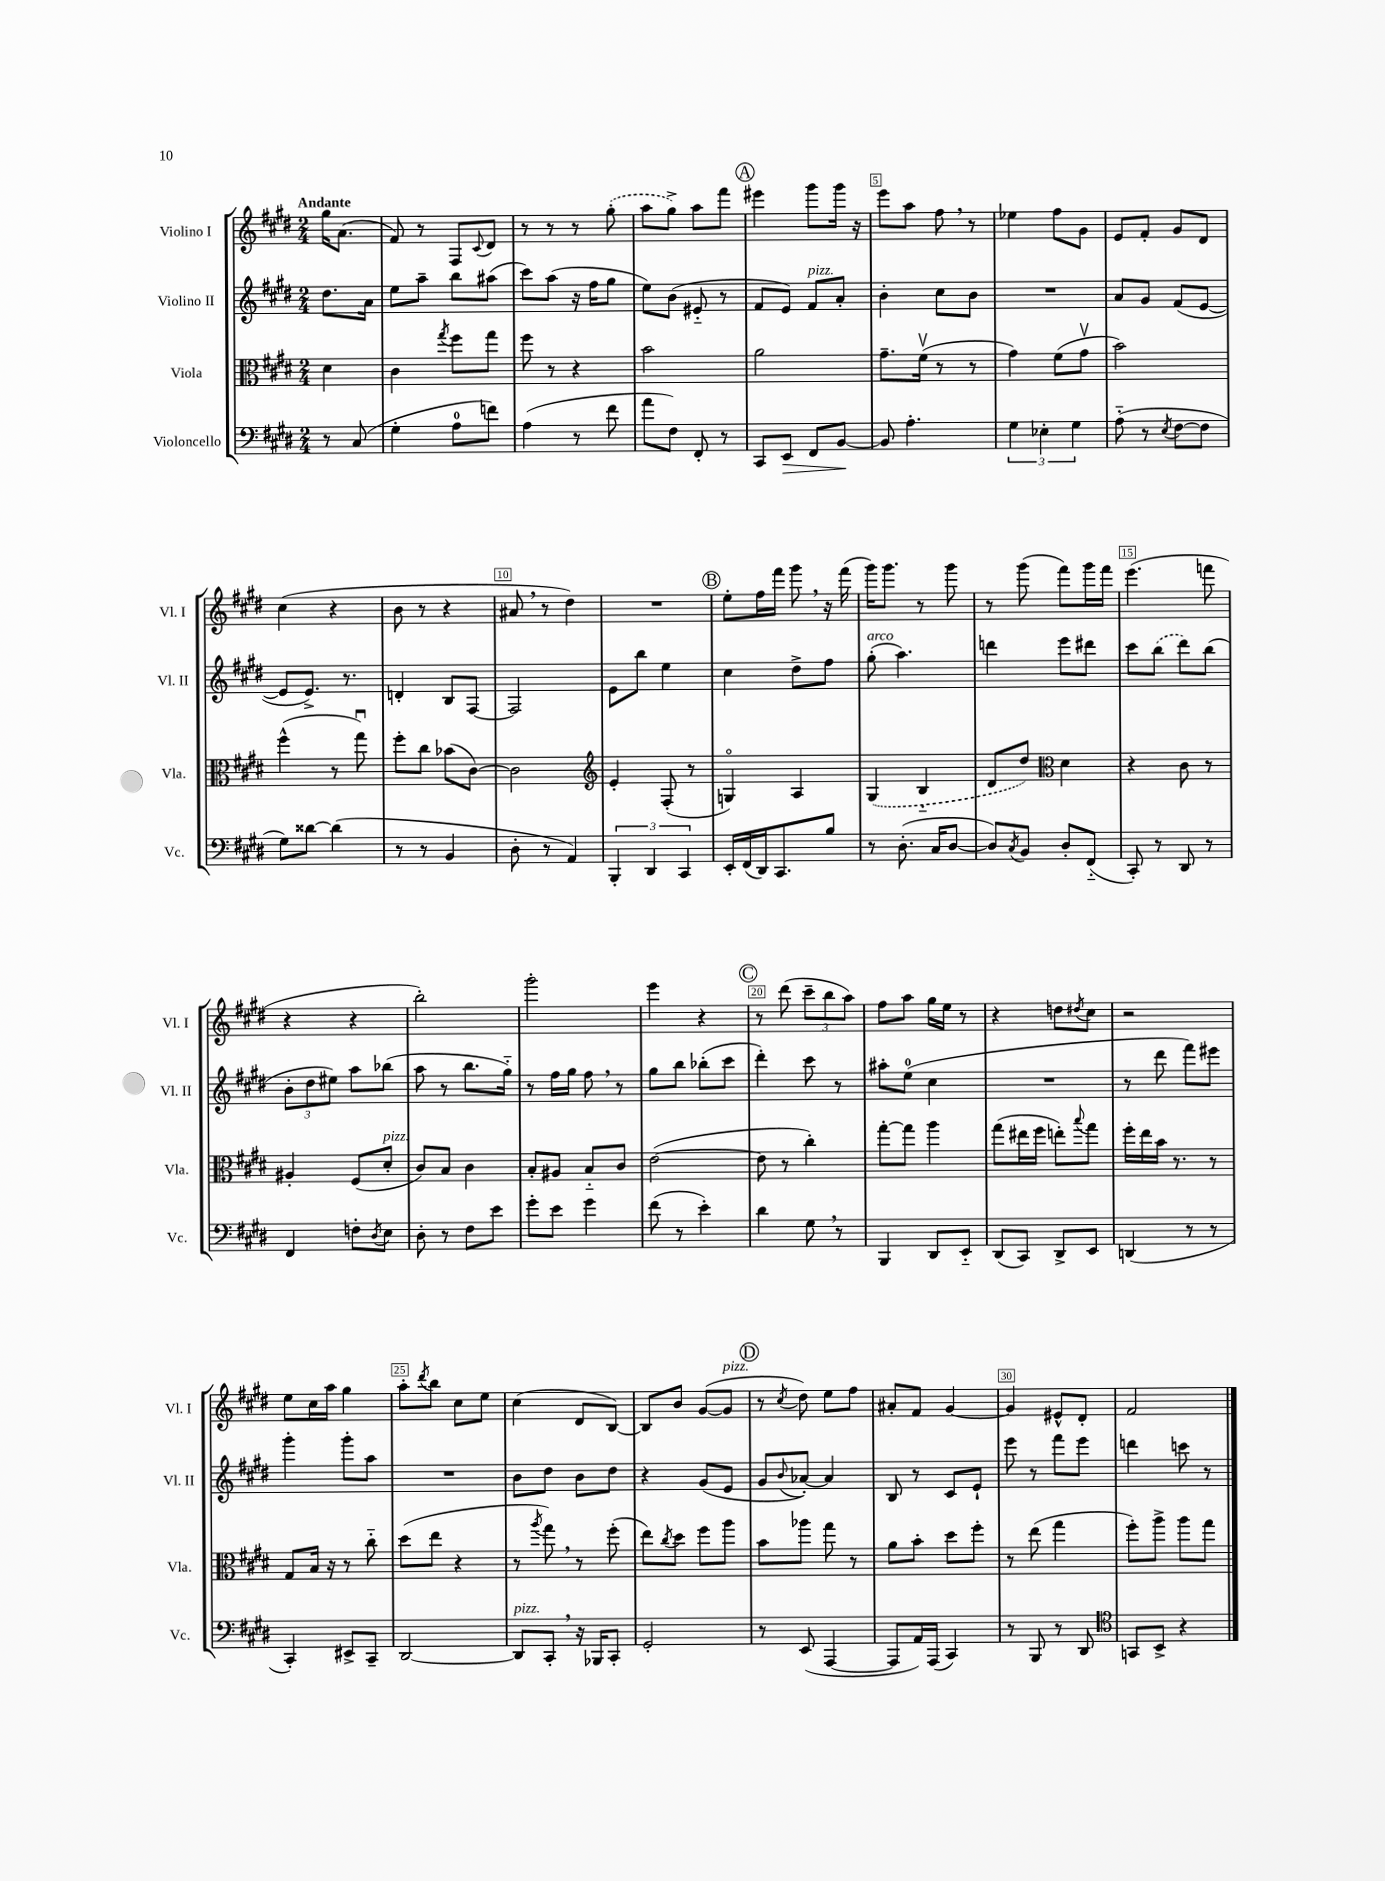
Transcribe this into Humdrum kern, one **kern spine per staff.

**kern	**dynam	**kern	**kern	**kern
*part4	*part4	*part3	*part2	*part1
*staff4	*staff4	*staff3	*staff2	*staff1
*I"Violoncello	*	*I"Viola	*I"Violino II	*I"Violino I
*I'Vc.	*	*I'Vla.	*I'Vl. II	*I'Vl. I
*clefF4	*	*clefC3	*clefG2	*clefG2
*k[f#c#g#d#]	*	*k[f#c#g#d#]	*k[f#c#g#d#]	*k[f#c#g#d#]
*M2/4	*	*M2/4	*M2/4	*M2/4
=	=	=	=	=
!	!	!	!	!LO:TX:a:B:t=Andante
8r	.	4d#\	8.dd#\L	16gg#\KL
.	.	.	.	(8.a\J
(8C#/	.	.	.	.
.	.	.	16a\Jk	.
=1	=1	=1	=1	=1
4G#'\	.	4c#\	8ee\L	8f#/)
.	.	.	8aa~\J	8r
.	.	8qgg#/	.	.
8A\L	.	8ff#\L	8bb\L	8F#/L
.	.	.	.	8qqc#/
8fn\J)	.	8gg#\J	(8aa#X\J	8d#/J
=2	=2	=2	=2	=2
(4A\	.	8ff#\	8ccc#\L)	8r
.	.	8r	(8aa\J	8r
8r	.	4r	16r	8r
.	.	.	16ff#\KL	.
8f#\	.	.	8gg#\J	(8gg#'\
=3	=3	=3	=3	=3
8a\L	.	2b\	8ee\L)	8aa\L
8F#\J)	.	.	(8b\J	8gg#^\J)
8FF#'/	.	.	8e#X/	8aa\L
8r	.	.	8r	8fff#\J
!!LO:REH:place=s1:t=A
=4	=4	=4	=4	=4
8CC#/L	.	2a\	8f#/L	4eee#X\
!	!LO:HP:b	!	!	!
8EE/J	>	.	8e/J)	.
!	!	!	!LO:TX:a:i:t=pizz.	!
8FF#/L	.	.	8f#/L	8ggg#\L
[8BB/J	.	.	8a'/J	16ggg#\Jk
.	.	.	.	16r
.	]	.	.	.
=5	=5	=5	=5	=5
8BB/]	.	8.g#~\L	4b'\	8eee\L
4.A'\	.	.	.	8aa\J
.	.	(16f#v\Jk	.	.
.	.	8r	8cc#\L	8ff#,\
.	.	8r	8b\J	8r
=6	=6	=6	=6	=6
6G#\	.	4g#\)	2r	4ee-X\
6E-X'\	.	.	.	.
.	.	(8f#\L	.	8ff#\L
6G#\	.	.	.	.
.	.	8g#v\J	.	8g#\J
=7	=7	=7	=7	=7
(8A\	.	2b\)	8a/L	8e/L
8r	.	.	8g#/J	8f#'/J
8qE/	.	.	.	.
[8F#\L	.	.	(8f#/L	8g#/L
8F#\J]	.	.	[8e/J	8d#/J
!!LO:LB:g=z
=8	=8	=8	=8	=8
8G#\L)	.	(4ff#^^\	8e/L]	(4cc#\
[8d##X\J	.	.	8.e^/J)	.
(4d##\]	.	8r	.	4r
.	.	.	8.r	.
.	.	8gg#u\)	.	.
=9	=9	=9	=9	=9
8r	.	8ff#'\L	4dn'/	8b\
8r	.	8cc#\J	.	8r
4BB/	.	(8b-X\L	8B/L	4r
.	.	[8c#\J)	[8F#/J	.
=10	=10	=10	=10	=10
8D#'\	.	2c#\]	2F#/]	8a#X,/
8r	.	.	.	8r
4AA/)	.	.	.	4dd#\)
=11	=11	=11	=11	=11
*	*	*clefG2	*	*
6BBB'/	.	4e'/	8e\L	2r
.	.	.	8bb\J	.
6DD#/	.	.	.	.
.	.	(8F#'/	4ee\	.
6CC#/	.	.	.	.
.	.	8r	.	.
!!LO:REH:place=s1:t=B
=12	=12	=12	=12	=12
16EE'/LL	.	4Gn/)	4cc#\	8ee'\L
(16FF#/	.	.	.	.
16DD#/J)	.	.	.	16ff#\L
8.CC#/	.	.	.	16fff#\JJ
.	.	4A/	8dd#^\L	8ggg#,\
8B/J	.	.	8ff#\J	16r
.	.	.	.	(16fff#\
=13	=13	=13	=13	=13
!	!	!	!LO:TX:a:i:t=arco	!
8r	.	(4G#/	(8gg#'\	16ggg#\KL)
.	.	.	.	8.ggg#\J
(8.D#'\	.	.	4.aa\)	.
.	.	4B/	.	8r
16C#/KL	.	.	.	.
[8D#/J	.	.	.	8ggg#\
=14	=14	=14	=14	=14
8D#/L])	.	8d#/L	4dddn\	8r
8qC#/	.	.	.	.
8BB/J	.	8dd#/J)	.	(8ggg#\
*	*	*clefC3	*	*
8D#'/L	.	4d#\	8eee\L	8fff#\L)
(8FF#/J	.	.	8ddd#X\J	16ggg#\L
.	.	.	.	16fff#\JJ
=15	=15	=15	=15	=15
8CC#'/)	.	4r	8ccc#\L	(4.eee\
8r	.	.	(8bb\J	.
8DD#/	.	8c#\	8ddd#\L)	.
8r	.	8r	(8bb\J	8fffn\
!!LO:LB:g=z
=16	=16	=16	=16	=16
4FF#/	.	4A#X'/	12b'\L	4r
.	.	.	12dd#\	.
.	.	.	12ee#X\J)	.
8Fn'\L	.	(8F#/L	8aa\L	4r
8qD#/	.	.	.	.
!	!	!LO:TX:a:i:t=pizz.	!	!
8E\J	.	8d#'/J	(8bb-X\J	.
=17	=17	=17	=17	=17
8D#'\	.	8c#/L)	8aa\	2bb'\)
8r	.	8B/J	8r	.
8F#\L	.	4c#\	8.bb\L	.
8e\J	.	.	.	.
.	.	.	16gg#\Jk)	.
=18	=18	=18	=18	=18
8g#'\L	.	8B'/L	8r	2ggg#'\
8e\J	.	8A#X/J	16ff#\LL	.
.	.	.	16gg#\JJ	.
4g#\	.	8B/L	8ff#,\	.
.	.	8c#/J	8r	.
=19	=19	=19	=19	=19
(8f#\	.	([2e\	8gg#\L	4eee\
8r	.	.	8bb\J	.
4e'\)	.	.	(8bb-X'\L	4r
.	.	.	8ccc#\J	.
!!LO:REH:place=s1:t=C
=20	=20	=20	=20	=20
4d#\	.	8e\]	4ddd#'\)	8r
.	.	8r	.	(8ddd#\
8G#,\	.	4cc#'\)	8ccc#\	12ccc#~\L
.	.	.	.	12bb\
8r	.	.	8r	.
.	.	.	.	12aa\J)
=21	=21	=21	=21	=21
4BBB/	.	[8gg#'\L	8aa#X'\L	8ff#\L
.	.	8gg#\J]	(8ee\J	8aa\J
8DD#/L	.	4aa\	4cc#\	16gg#\LL
.	.	.	.	16ee\JJ
8EE/J	.	.	.	8r
=22	=22	=22	=22	=22
(8DD#/L	.	(8gg#\L	2r	4r
8CC#/J)	.	16ee#X\L	.	.
.	.	16ff#\JJ	.	.
8DD#^/L	.	8een'\L)	.	8ddn\L
.	.	8qqbb/	.	8qdd#X/
8EE/J	.	8gg#\J	.	8cc#\J
=23	=23	=23	=23	=23
(4DDn/	.	16ff#'\LL	8r	2r
.	.	16ee\	.	.
.	.	16b\JJ	8ddd#\	.
.	.	8.r	.	.
8r	.	.	8fff#\L)	.
8r	.	8r	8eee#X\J	.
!!LO:LB:g=z
=24	=24	=24	=24	=24
4CC#'/)	.	8G#/L	4ggg#'\	8ee\L
.	.	16B/Jk	.	16cc#\L
.	.	16r	.	16aa\JJ
8EE#X^/L	.	8r	8ggg#'\L	4gg#\
8CC#~/J	.	8cc#\	8aa\J	.
=25	=25	=25	=25	=25
[2DD#/	.	(8dd#\L	2r	8aa'\L
.	.	.	.	8qddd#/
.	.	8ee\J	.	8bb\J
.	.	4r	.	8cc#\L
.	.	.	.	8ee\J
=26	=26	=26	=26	=26
!LO:TX:a:i:t=pizz.	!	!	!	!
8DD#/L]	.	8r	8b\L	(4cc#\
.	.	8qaa/	.	.
8CC#',/J	.	8gg#,\)	8dd#\J	.
16r	.	8r	8b\L	8d#/L
16BBB-X/KL	.	.	.	.
8CC#'/J	.	(8ff#'\	8dd#\J	[8B/J)
=27	=27	=27	=27	=27
2GG#'/	.	8ee\L)	4r	8B/L]
.	.	8qcc#/	.	.
.	.	8dd#\J	.	8b/J
.	.	8ff#\L	(8g#/L	([8g#/L
!	!	!	!	!LO:TX:a:i:t=pizz.
.	.	8aa\J	8e/J	8g#/J]
!!LO:REH:place=s1:t=D
=28	=28	=28	=28	=28
8r	.	8b\L	8g#/L	8r
.	.	.	8qqb/	8qcc#/
(8EE/	.	8aa-X\J	[8a-X'/J)	8dd#\)
[4AAA/	.	8gg#\	4a-/]	8ee\L
.	.	8r	.	8ff#\J
=29	=29	=29	=29	=29
8AAA/L]	.	8a\L	8B/	8a#X'/L
16AA/L)	.	8b'\J	8r	8f#/J
(16AAA/JJ	.	.	.	.
4CC#/)	.	8dd#\L	8c#/L	[4g#/
.	.	8ff#'\J	8e`/J	.
=30	=30	=30	=30	=30
8r	.	8r	8eee\	4g#/]
8BBB/	.	(8ee\	8r	.
8r	.	4gg#\	8fff#\L	8e#X^^/L
8DD#/	.	.	8eee\J	8d#'/J
=31	=31	=31	=31	=31
*clefC4	*	*	*	*
8GGn/L	.	8ff#'\L)	4dddn\	2f#/
8BB^/J	.	8aa^\J	.	.
4r	.	8aa\L	8cccn\	.
.	.	8gg#\J	8r	.
==	==	==	==	==
*-	*-	*-	*-	*-
